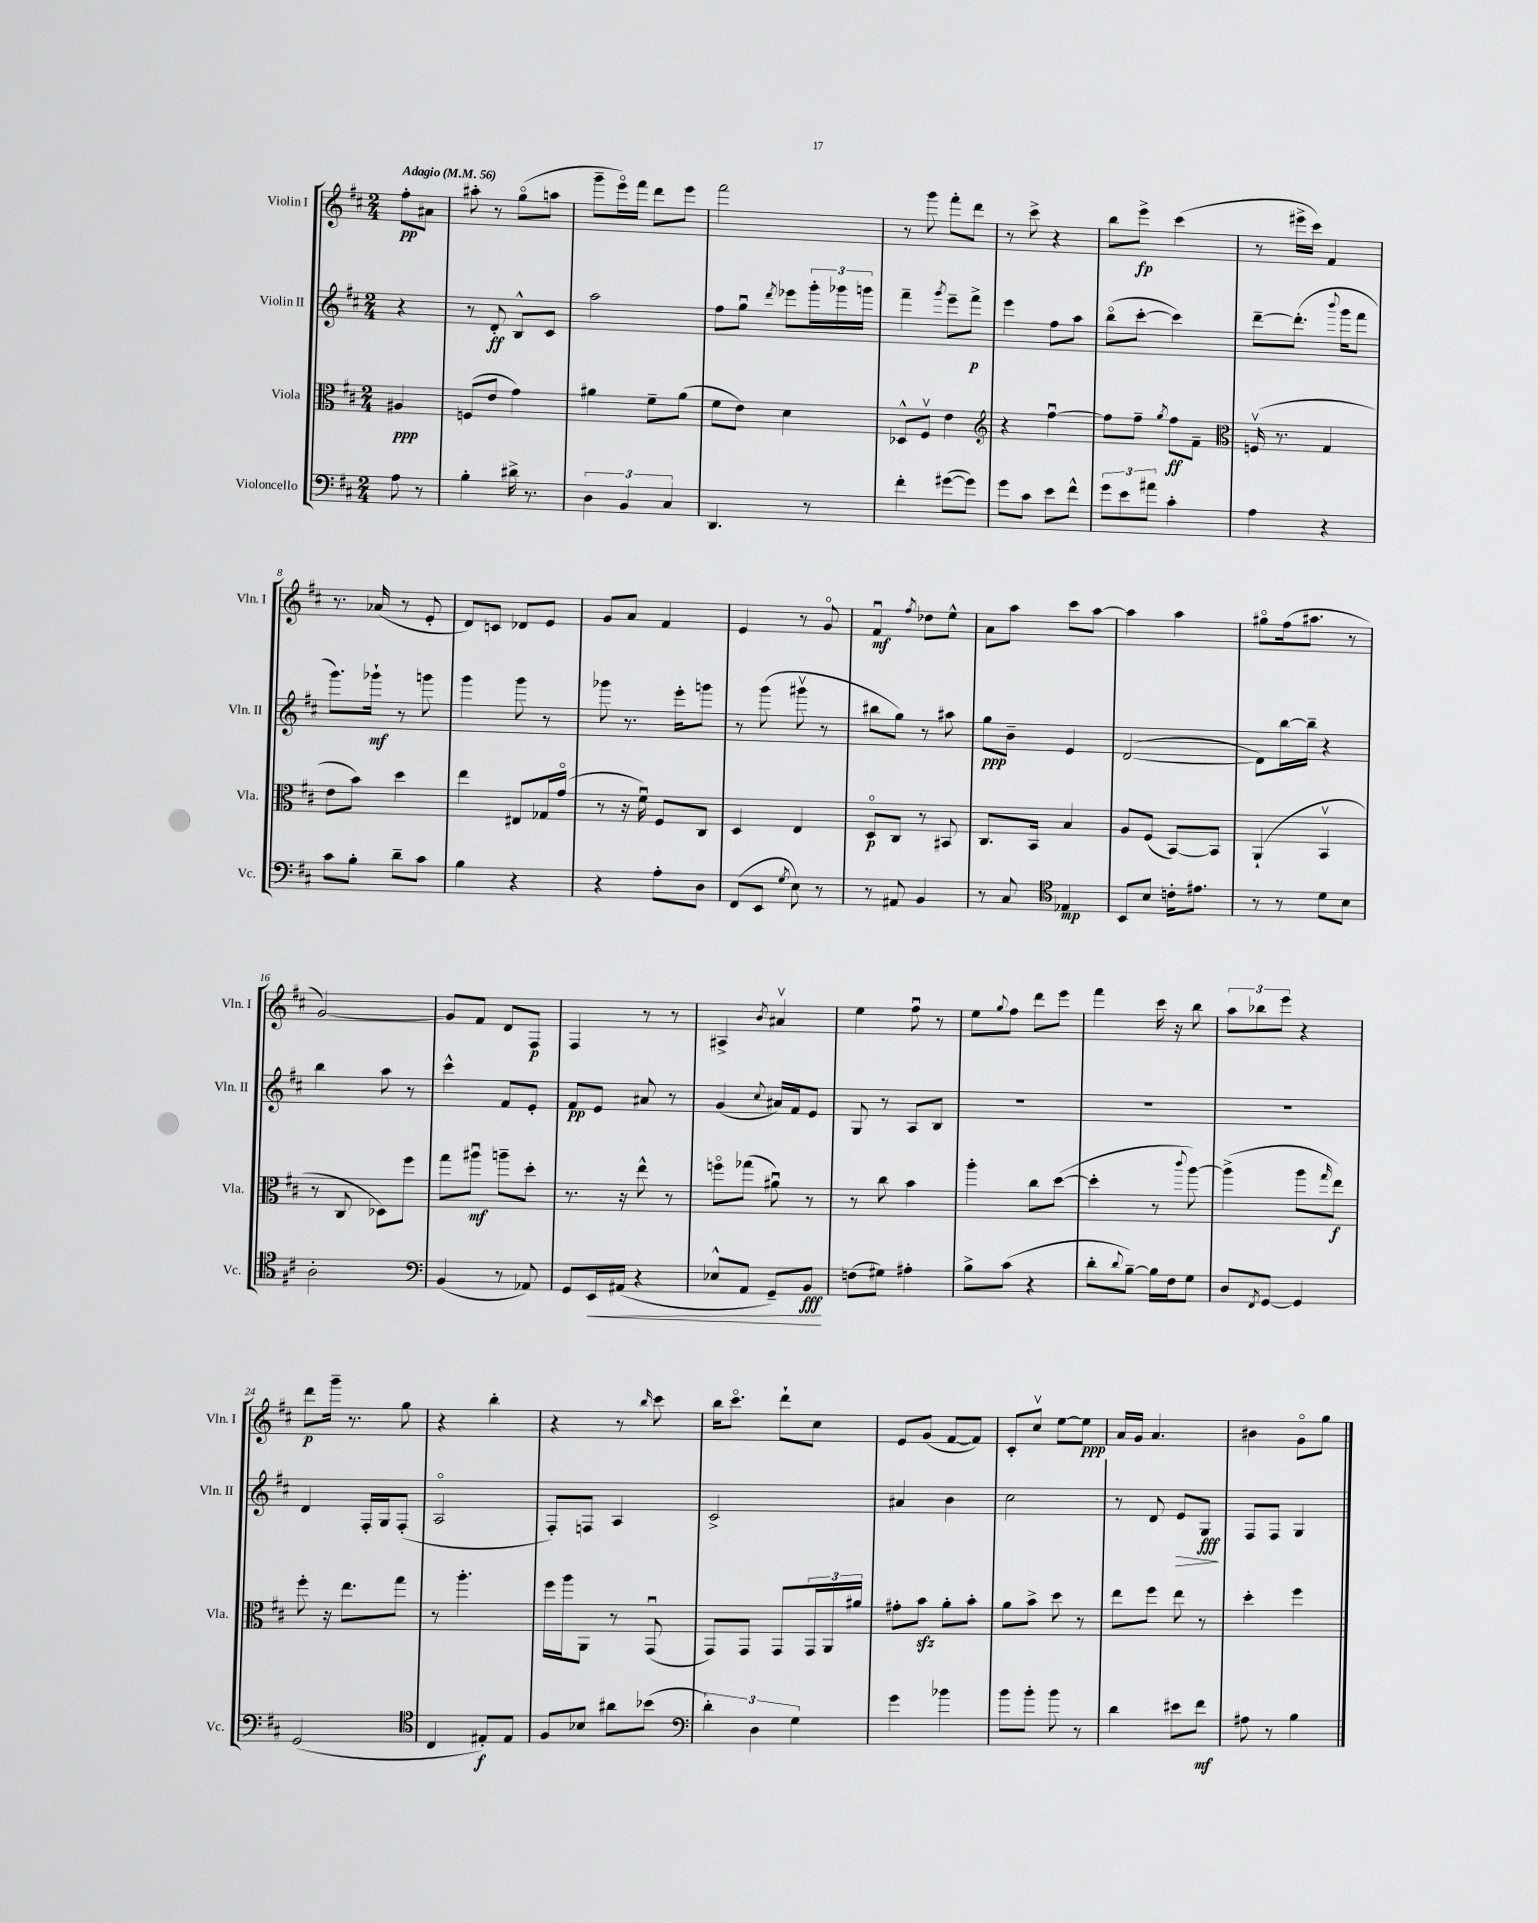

**kern	**dynam	**kern	**dynam	**kern	**dynam	**kern	**dynam
*part4	*part4	*part3	*part3	*part2	*part2	*part1	*part1
*staff4	*staff4	*staff3	*staff3	*staff2	*staff2	*staff1	*staff1
*I"Violoncello	*	*I"Viola	*	*I"Violin II	*	*I"Violin I	*
*I'Vc.	*	*I'Vla.	*	*I'Vln. II	*	*I'Vln. I	*
*clefF4	*	*clefC3	*	*clefG2	*	*clefG2	*
*k[f#c#]	*	*k[f#c#]	*	*k[f#c#]	*	*k[f#c#]	*
*M2/4	*	*M2/4	*	*M2/4	*	*M2/4	*
*MM56	*	*MM56	*	*MM56	*	*MM56	*
=	=	=	=	=	=	=	=
!	!	!	!	!	!	!LO:TX:a:B:t=Adagio	!
8A\	.	4A#X/	ppp	4r	.	8ff#'\L	pp
8r	.	.	.	.	.	8a#X\J	.
=1	=1	=1	=1	=1	=1	=1	=1
4B'\	.	(8Fn/L	.	8r	.	8aa#X'\	.
.	.	8e/J	.	8d'/	ff	8r	.
16d#X^\	.	4g\)	.	8B^^/L	.	(8gg\L	.
8.r	.	.	.	.	.	.	.
.	.	.	.	8c#/J	.	8aan\J	.
=2	=2	=2	=2	=2	=2	=2	=2
6D\	.	4a#X\	.	2aa\	.	8ggg~\L	.
.	.	.	.	.	.	16eee\L)	.
6BB/	.	.	.	.	.	.	.
.	.	.	.	.	.	16fff#\JJ	.
.	.	8f#~\L	.	.	.	8ddd\L	.
6C#/	.	.	.	.	.	.	.
.	.	(8a#\J	.	.	.	8eee\J	.
=3	=3	=3	=3	=3	=3	=3	=3
4.DD/	.	8f#\L	.	8ff#\L	.	2fff#\	.
.	.	8e\J)	.	8ggu\J	.	.	.
.	.	.	.	8qddd/	.	.	.
.	.	4d\	.	8eee-X\L	.	.	.
8r	.	.	.	24ggg'\L	.	.	.
.	.	.	.	24ggg-X\	.	.	.
.	.	.	.	24gggn\JJ	.	.	.
=4	=4	=4	=4	=4	=4	=4	=4
4f#'\	.	8D-X^^/L	.	4fff#~\	.	8r	.
.	.	8F#v/J	.	.	.	8ggg\	.
.	.	.	.	8qggg/	.	.	.
([8g#X\L	.	4e\	.	8eee~\L	.	8fff#'\L	.
8g#\J])	.	.	.	8fff#^\J	p	8ddd\J	.
=5	=5	=5	=5	=5	=5	=5	=5
*	*	*clefG2	*	*	*	*	*
8g\L	.	4r	.	4eee\	.	8r	.
8c#\J	.	.	.	.	.	8ccc#^\	.
8e\L	.	[4ff#u\	.	8ff#\L	.	4r	.
8f#^^\J	.	.	.	8aa\J	.	.	.
=6	=6	=6	=6	=6	=6	=6	=6
12g\L	.	8ff#\L]	.	(8bb\L	.	8bb\L	.
12e\	.	.	.	.	.	.	.
.	.	8ff#~\J	.	[8ccc#'\J	.	8eee^\J	fp
12a#X\J	.	.	.	.	.	.	.
.	.	8qgg/	.	.	.	.	.
4c#'\	.	8ff#\L	ff	4ccc#\])	.	(4ccc#\	.
.	.	8f#~\J	.	.	.	.	.
=7	=7	=7	=7	=7	=7	=7	=7
*	*	*clefC3	*	*	*	*	*
4A\	.	(16Fnv/	.	[8ddd~\L	.	8r	.
.	.	8.r	.	.	.	.	.
.	.	.	.	(8.ddd'\J]	.	16eee#X^\LL	.
.	.	.	.	.	.	16ccc#\JJ)	.
4r	.	4G/	.	.	.	4f#/	.
.	.	.	.	8qqbbb/	.	.	.
.	.	.	.	16ggg\KL	.	.	.
.	.	.	.	8fff#\J	.	.	.
!!LO:LB:g=z
=8	=8	=8	=8	=8	=8	=8	=8
8c#\L	.	8e\L	.	8.ggg\L)	.	8.r	.
8B'\J	.	8b\J)	.	.	.	.	.
.	.	.	.	16ggg-X`\Jk	mf	(16a-X/	.
8d~\L	.	4dd\	.	8r	.	8r	.
8c#\J	.	.	.	8gggn\	.	8e'/	.
=9	=9	=9	=9	=9	=9	=9	=9
4B\	.	4ee\	.	4ggg\	.	8d/L)	.
.	.	.	.	.	.	8cn/J	.
4r	.	8E#X/L	.	8ggg\	.	8d-X/L	.
.	.	16G-X/L	.	8r	.	8e/J	.
.	.	(16g/JJ	.	.	.	.	.
=10	=10	=10	=10	=10	=10	=10	=10
4r	.	8r	.	8ggg-X\	.	8g/L	.
.	.	16r	.	8.r	.	8a/J	.
.	.	16f#u\)	.	.	.	.	.
8A'\L	.	8F#/L	.	.	.	4f#/	.
.	.	.	.	16eee'\KL	.	.	.
8D\J	.	8C#/J	.	8gggn\J	.	.	.
=11	=11	=11	=11	=11	=11	=11	=11
(8FF#/L	.	4D/	.	8r	.	4e/	.
8EE/J	.	.	.	(8ggg\	.	.	.
8qG/	.	.	.	.	.	.	.
8E\)	.	4E/	.	8ggg#Xv\	.	8r	.
8r	.	.	.	8r	.	8g/	.
=12	=12	=12	=12	=12	=12	=12	=12
8r	.	8D/L	p	8bb#X\L	.	4f#u/	mf
8AA#X/	.	8C#/J	.	8gg\J)	.	.	.
.	.	.	.	.	.	8qff#/	.
4BB/	.	8r	.	8r	.	8dd-X\L	.
.	.	8BB#X/	.	8aa#X\	.	8ee^^\J	.
=13	=13	=13	=13	=13	=13	=13	=13
8r	.	8.C#/L	.	8gg\L	ppp	8a\L	.
8C#/	.	.	.	8b~\J	.	8aa\J	.
.	.	16BB/Jk	.	.	.	.	.
*clefC4	*	*	*	*	*	*	*
4E-X/	mp	4B/	.	4e/	.	8ccc#\L	.
.	.	.	.	.	.	[8aa\J	.
=14	=14	=14	=14	=14	=14	=14	=14
8BB/L	.	8A/L	.	([2d/	.	4aa\]	.
8B/J	.	(8F#/J	.	.	.	.	.
16cn'\KL	.	[8BB/L)	.	.	.	4aa\	.
8.e#X\J	.	.	.	.	.	.	.
.	.	8BB/J]	.	.	.	.	.
=15	=15	=15	=15	=15	=15	=15	=15
8r	.	(4AA`/	.	8d\L])	.	8gg#X\L	.
8r	.	.	.	[16bb\L	.	(16ff#\k	.
.	.	.	.	16bb~\JJ]	.	8.aa#X\J	.
8d\L	.	4BBv/	.	4r	.	.	.
8B\J	.	.	.	.	.	8r	.
!!LO:LB:g=z
=16	=16	=16	=16	=16	=16	=16	=16
2A'\	.	8r	.	4bb\	.	[2g/)	.
.	.	8C#/	.	.	.	.	.
.	.	8D-X\L)	.	8aa\	.	.	.
.	.	8ff#\J	.	8r	.	.	.
=17	=17	=17	=17	=17	=17	=17	=17
*clefF4	*	*	*	*	*	*	*
(4BB/	.	8gg\L	.	4ccc#^^\	.	8g/L]	.
.	.	8aa#Xu\J	mf	.	.	8f#/J	.
8r	.	8aan~\L	.	8f#/L	.	8d/L	.
8AA-X/)	.	8dd'\J	.	8e'/J	.	8F#/J	p
=18	=18	=18	=18	=18	=18	=18	=18
8GG/L	.	8.r	.	8f#/L	pp	4F#/	.
!	!LO:HP:b	!	!	!	!	!	!
16EE/L	<	.	.	8e/J	.	.	.
(16AA#X/JJ	.	16r	.	.	.	.	.
4r	.	8ee^^\	.	8a#X/	.	8r	.
.	.	8r	.	8r	.	8r	.
=19	=19	=19	=19	=19	=19	=19	=19
8E-X^^/L	.	8ffn\L	.	(4g/	.	4A#X^/	.
8AA/J	.	(8gg-X\J	.	.	.	.	.
.	.	.	.	8qqcc#/	.	8qb/	.
8GG~/L)	.	8a#Xu\)	.	16a#X/LL)	.	4a#Xv/	.
.	.	.	.	16f#/J	.	.	.
8BB/J	fff	8r	.	8e/J	.	.	.
.	[	.	.	.	.	.	.
=20	=20	=20	=20	=20	=20	=20	=20
(8Fn\L	.	8r	.	8G/	.	4ee\	.
8G#X\J)	.	8cc#\	.	8r	.	.	.
4A#X'\	.	4b\	.	8A/L	.	8ff#u\	.
.	.	.	.	8B/J	.	8r	.
=21	=21	=21	=21	=21	=21	=21	=21
8B^\L	.	4aa'\	.	2r	.	8ee\L	.
.	.	.	.	.	.	8qqgg/	.
(8c#\J	.	.	.	.	.	8ff#\J	.
4r	.	8cc#\L	.	.	.	8ddd\L	.
.	.	([8dd\J	.	.	.	8eee\J	.
=22	=22	=22	=22	=22	=22	=22	=22
8d'\L	.	4dd'\]	.	2r	.	4fff#\	.
8qqd/	.	.	.	.	.	.	.
[8B~\J)	.	.	.	.	.	.	.
16B\LL]	.	8r	.	.	.	16ccc#\	.
16F#\J	.	.	.	.	.	16r	.
.	.	8qqccc#/	.	.	.	.	.
8G\J	.	[8aa\)	.	.	.	8bb\	.
=23	=23	=23	=23	=23	=23	=23	=23
8D/L	.	(4aa^\]	.	2r	.	12aa\L	.
.	.	.	.	.	.	12bb-X\	.
8qFF#/	.	.	.	.	.	.	.
[8GG/J	.	.	.	.	.	.	.
.	.	.	.	.	.	12eee\J	.
4GG/]	.	8aa\L	.	.	.	4r	.
.	.	16qqgg/	.	.	.	.	.
.	.	8ee\J)	f	.	.	.	.
!!LO:LB:g=z
=24	=24	=24	=24	=24	=24	=24	=24
(2GG/	.	8ff#'\	.	4d/	.	8ddd\L	p
.	.	16r	.	.	.	16ggg~\Jk	.
.	.	8.ee\L	.	.	.	8.r	.
.	.	.	.	16F#'/LL	.	.	.
.	.	.	.	16G/J	.	.	.
.	.	8gg\J	.	(8F#'/J	.	8gg\	.
=25	=25	=25	=25	=25	=25	=25	=25
*clefC4	*	*	*	*	*	*	*
4C#/	.	8r	.	2A/	.	4r	.
.	.	4.aa'\	.	.	.	.	.
8E#X'/L)	f	.	.	.	.	4bb'\	.
8E#/J	.	.	.	.	.	.	.
=26	=26	=26	=26	=26	=26	=26	=26
8F#/L	.	16ff#\LL	.	8F#'/L)	.	4r	.
.	.	16aa\J	.	.	.	.	.
8B-X/J	.	8AA\J	.	8Fn/J	.	.	.
8a#X\L	.	8r	.	4A/	.	8r	.
.	.	.	.	.	.	16qqbb/	.
(8b-X\J	.	(8GGu/	.	.	.	8ccc#\	.
=27	=27	=27	=27	=27	=27	=27	=27
*clefF4	*	*	*	*	*	*	*
6d'\)	.	8GG/L)	.	2c#^/	.	16bb\KL	.
.	.	.	.	.	.	8.ccc#\J	.
.	.	8GG/J	.	.	.	.	.
6D\	.	.	.	.	.	.	.
.	.	8GG/L	.	.	.	8ddd`\L	.
6G\	.	.	.	.	.	.	.
.	.	24GG/L	.	.	.	8cc#\J	.
.	.	24AA/	.	.	.	.	.
.	.	24a#X/JJ	.	.	.	.	.
=28	=28	=28	=28	=28	=28	=28	=28
4g\	.	8g#X'\L	.	4a#X/	.	8e/L	.
.	.	8bzz\J	.	.	.	(8g/J	.
4b-X\	.	8a'\L	.	4b\	.	[8f#/L	.
.	.	8b'\J	.	.	.	8f#/J])	.
=29	=29	=29	=29	=29	=29	=29	=29
8b\L	.	8a\L	.	2cc#\	.	8c#'/L	.
8b'\J	.	8b^\J	.	.	.	8cc#v/J	.
8b\	.	8dd\	.	.	.	[8ee\L	.
8r	.	8r	.	.	.	8ee\J]	ppp
=30	=30	=30	=30	=30	=30	=30	=30
4d\	.	8ee\L	.	8r	.	16a/LL	.
.	.	.	.	.	.	16g/JJ	.
.	.	8ff#\J	.	8d/	.	4.a/	.
!	!	!	!	!	!LO:HP:b	!	!
8e#X\L	.	8ee\	.	8e/L	>	.	.
8f#\J	mf	8r	.	8G/J	fff	.	.
.	.	.	.	.	]	.	.
=31	=31	=31	=31	=31	=31	=31	=31
8A#X\	.	4dd'\	.	8F#/L	.	4b#X\	.
8r	.	.	.	8F#/J	.	.	.
4B\	.	4ff#\	.	4G/	.	8g\L	.
.	.	.	.	.	.	8gg\J	.
==	==	==	==	==	==	==	==
*-	*-	*-	*-	*-	*-	*-	*-
